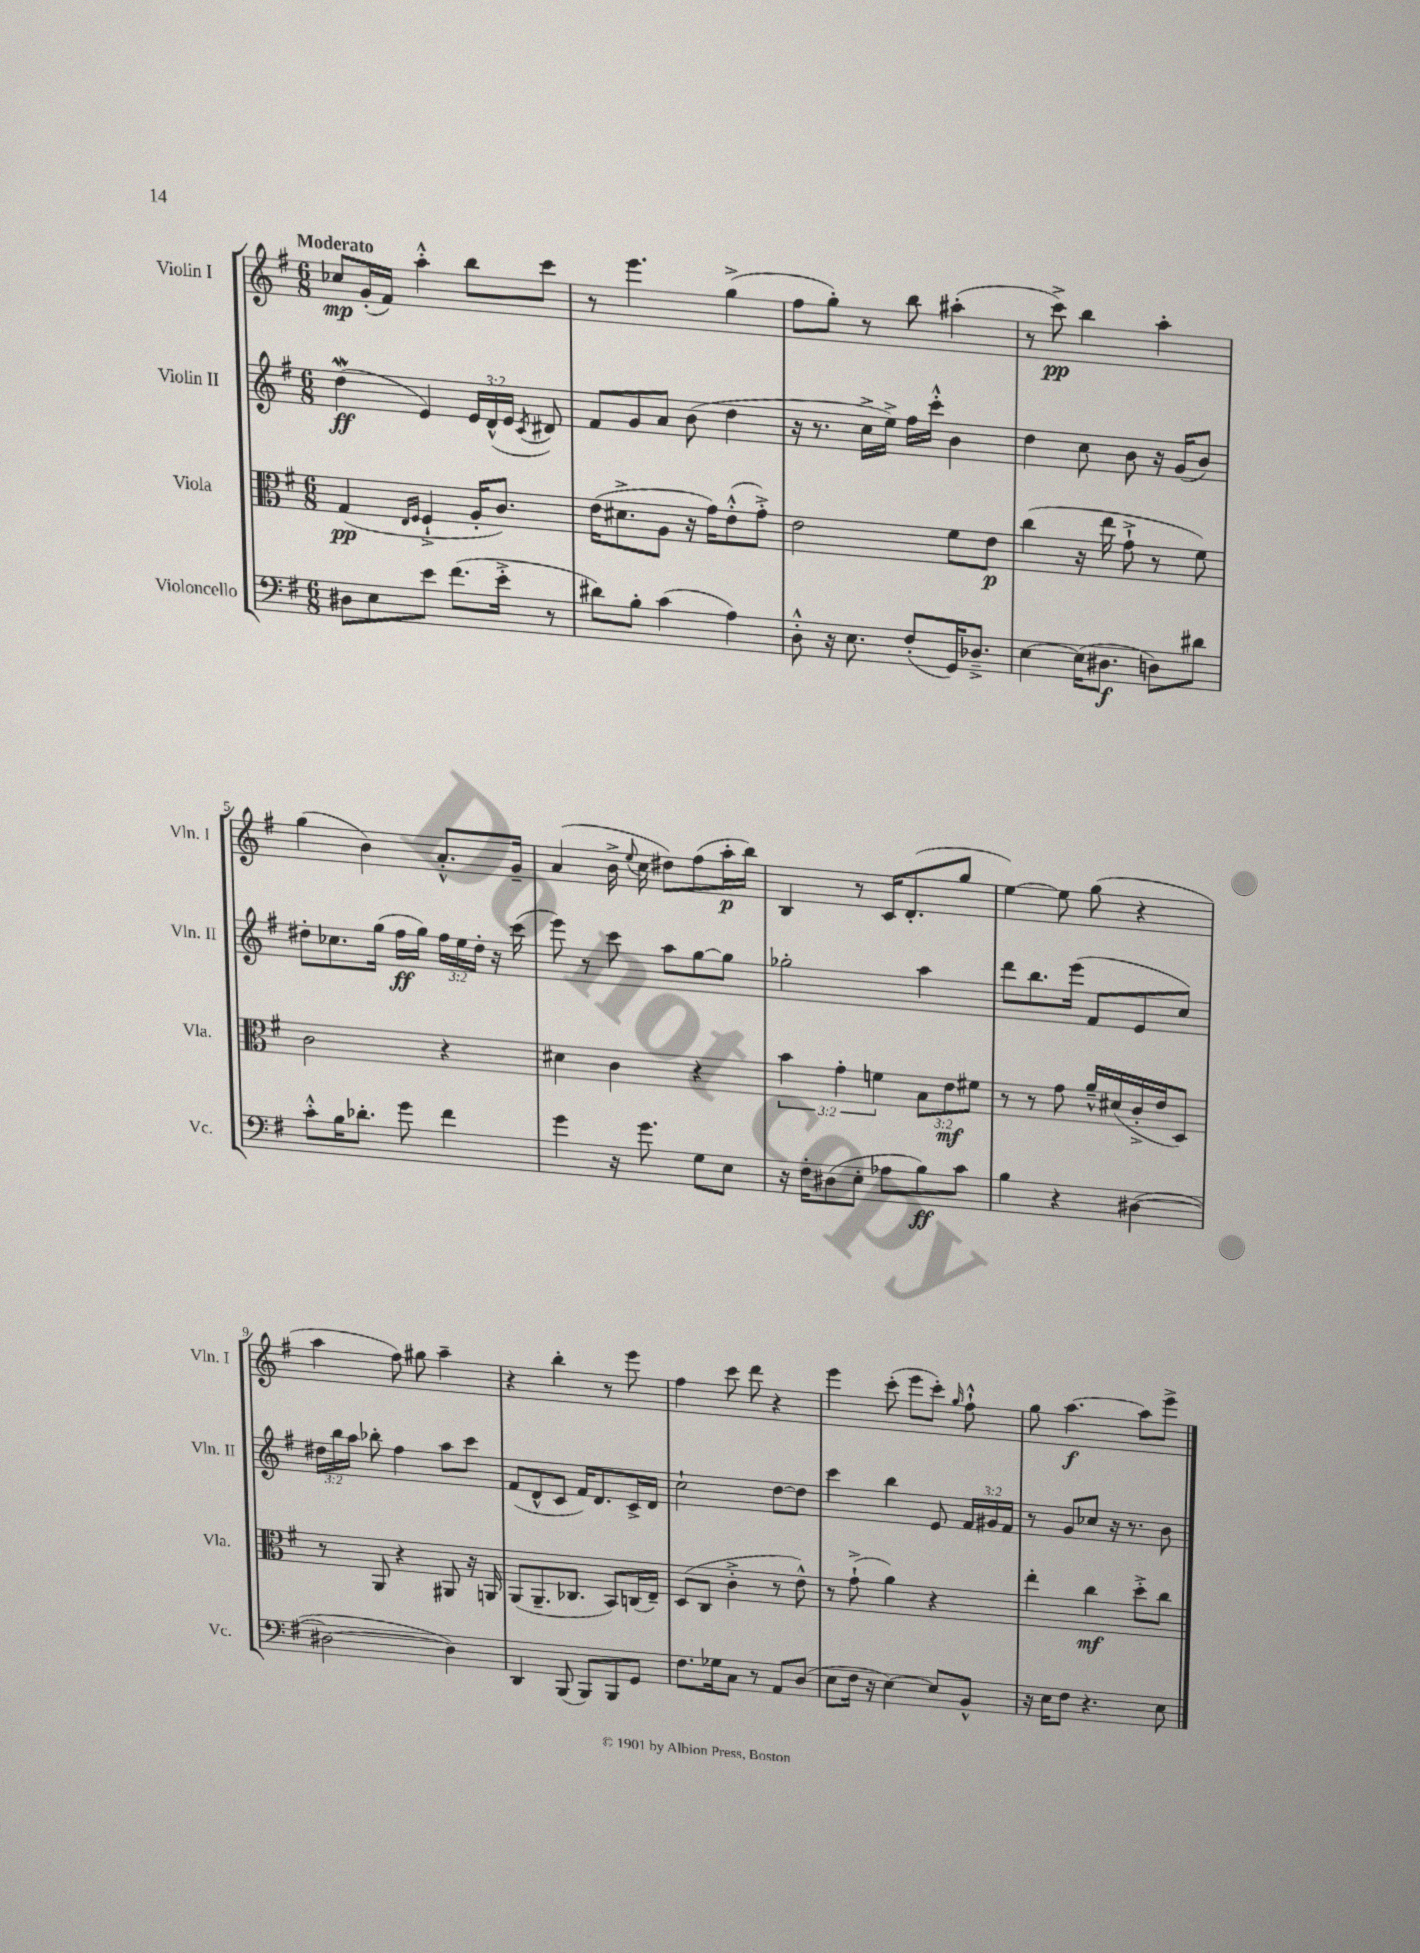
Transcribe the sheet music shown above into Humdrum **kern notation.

**kern	**kern	**kern	**kern
*staff4	*staff3	*staff2	*staff1
*clefF4	*clefC3	*clefG2	*clefG2
*k[f#]	*k[f#]	*k[f#]	*k[f#]
*M6/8	*M6/8	*M6/8	*M6/8
8D#	(4G	(4dd	8cc-
8E	.	.	(16g'
.	.	.	16f#)
.	16qqE	.	.
.	16qqF#	.	.
8e	4F#`^	4e)	4aa'^^
(8.f#	.	.	.
.	16A'	24e	8bb
.	.	(24d^^	.
16e'^	8.c)	.	.
.	.	24e	.
.	.	8qc	.
8r	.	8d#)	8ccc
=	=	=	=
8d#)	(16e	8f#	8r
.	8.d#^	.	.
8B'	.	8g	4.eee
(4c	8A	8a	.
.	16r	(8b	.
.	16g)	.	.
4A)	(8e'^^	4dd	(4gg^
.	8g'^)	.	.
=	=	=	=
8D'^^	2e	16r	8ff#
.	.	8.r	.
16r	.	.	8gg')
8.E	.	.	.
.	.	16cc^	8r
.	.	16ee^)	.
(8F#'	.	16ff#	8bb
.	.	16ccc'^^	.
16GG)	8f#	4b	(4aa#'
8.D-~^	.	.	.
.	8e	.	.
=	=	=	=
[4E	(4cc	4dd	8r
.	.	.	8ccc^)
(16E]	16r	8cc	4bb
8.D#	16ee	.	.
.	8g`^	8b	.
8D)	8r	16r	4aa'
.	.	(16g	.
8d#	8f#)	8b)	.
=	=	=	=
8c'^^	2c	8dd#'	(4gg
16B	.	8.cc-	.
8.d-'	.	.	.
.	.	.	4b)
.	.	(16gg	.
8g	.	16ff#	.
.	.	16gg)	.
4f#	4r	24ff#	8.a'^^
.	.	24ee	.
.	.	24dd#'	.
.	.	16r	.
.	.	(16ccc	16g~
=	=	=	=
4g	4d#	8eee)	(4a
.	.	8r	.
16r	4c	8ccc	16b^
.	.	.	8qqee
8.g	.	.	16cc
.	.	8aa	8dd#)
8G	4r	[8gg	(8ff#
8E	.	8gg]	16aa'
.	.	.	16bb)
=	=	=	=
16r	6b	2gg-'	4B
16F#'	.	.	.
(8D#	.	.	.
.	6g'	.	.
8E'	.	.	8r
.	6f	.	.
8A-	.	.	16c
.	.	.	(8.d'
8B)	12B	4aa	.
.	12e	.	.
8c	.	.	8gg
.	12f#	.	.
=	=	=	=
4B	8r	8ddd	[4ee)
.	8r	8.bb	.
4r	8g	.	8ee]
.	.	(16eee	.
.	16a~^^	8f#	(8gg
.	(16d#	.	.
([4D#	16c'^	8e	4r
.	16e	.	.
.	8D)	8cc)	.
=	=	=	=
2D#_	8r	24dd#	4aa
.	.	24bb	.
.	.	24aa	.
.	8AA	8bb-'	.
.	4r	4ff#	8ff#)
.	.	.	8gg#
4D#])	8AA#	8aa	4aa~
.	16r	8ccc	.
.	16AA	.	.
=	=	=	=
4DD	(8AA	(8f#	4r
.	8.AA~	8d^^	.
(8BBB	.	8c	4bb'
.	8.C-	.	.
8BBB)	.	16f#)	.
.	.	8.d	.
8BBB	8BB)	.	8r
8GG	(16C	16c^	8eee
.	16E~)	16d	.
=	=	=	=
8.F#	(8D	2cc`	4ff#
.	8C	.	.
16G-	.	.	.
8C	4c'^	.	8ccc
8r	.	.	8ddd
8AA	8r	[8dd	4r
(8D	8e^^)	8dd]	.
=	=	=	=
8E	8r	4ccc	4eee
16F#	(8g`^	.	.
16r	.	.	.
[4E)	4a)	4bb	(8ccc'
.	.	.	8eee
8E]	4r	8e	8ccc')
.	.	.	16qqgg
8BB^^	.	24f#	8ff#`^^
.	.	24g#	.
.	.	24f#	.
=	=	=	=
16r	4ee'	8r	8gg
16E	.	.	.
8F#	.	8g	[4.aa
4.r	4cc	8cc-	.
.	.	16r	.
.	.	8.r	.
.	8dd'^	.	8aa]
8E	8cc	8b	8eee^
==	==	==	==
*-	*-	*-	*-
